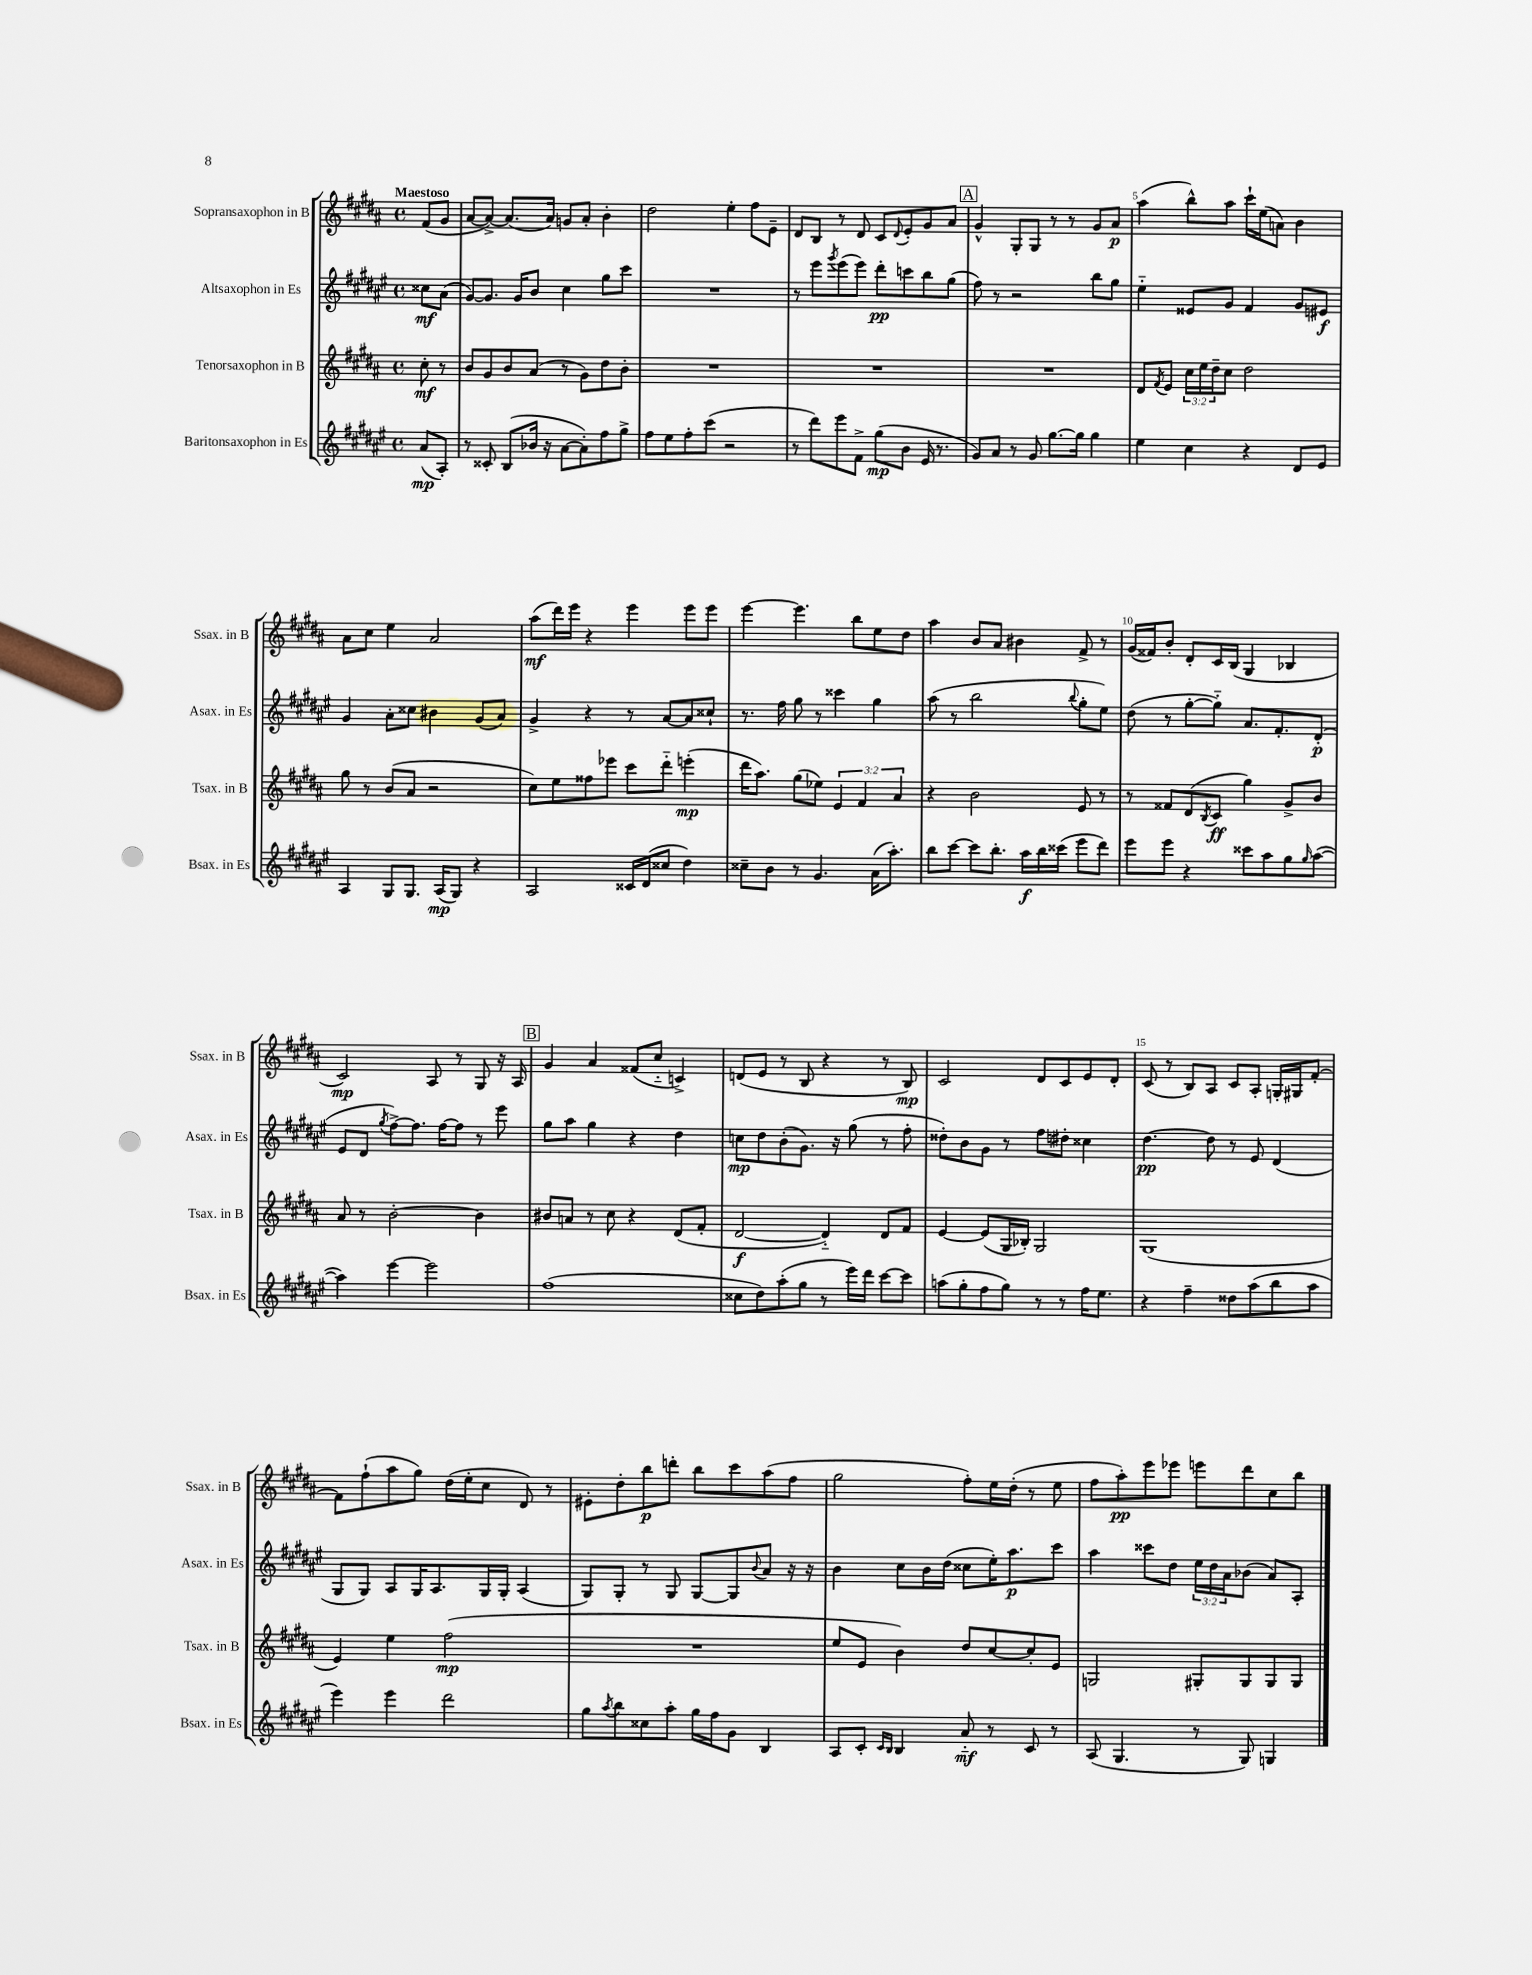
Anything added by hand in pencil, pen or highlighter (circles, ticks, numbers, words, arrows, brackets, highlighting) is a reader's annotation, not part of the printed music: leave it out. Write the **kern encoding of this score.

**kern	**dynam	**kern	**dynam	**kern	**dynam	**kern	**dynam
*part4	*part4	*part3	*part3	*part2	*part2	*part1	*part1
*staff4	*staff4	*staff3	*staff3	*staff2	*staff2	*staff1	*staff1
*I"Baritonsaxophon in Es	*	*I"Tenorsaxophon in B	*	*I"Altsaxophon in Es	*	*I"Sopransaxophon in B	*
*I'Bsax. in Es	*	*I'Tsax. in B	*	*I'Asax. in Es	*	*I'Ssax. in B	*
*clefG2	*	*clefG2	*	*clefG2	*	*clefG2	*
*k[f#c#g#d#a#e#]	*	*k[f#c#g#d#a#]	*	*k[f#c#g#d#a#e#]	*	*k[f#c#g#d#a#]	*
*M4/4	*	*M4/4	*	*M4/4	*	*M4/4	*
*met(c)	*	*met(c)	*	*met(c)	*	*met(c)	*
=	=	=	=	=	=	=	=
!	!	!	!	!	!	!LO:TX:a:B:t=Maestoso	!
(8a#/L	mp	8cc#'\	mf	8cc##X\L	mf	(8f#/L	.
8A#'/J)	.	8r	.	(8a#\J	.	8g#/J	.
=1	=1	=1	=1	=1	=1	=1	=1
8r	.	8b/L	.	[8g#/L)	.	[8a#/L	.
8c##X'/	.	8g#/	.	8.g#/J]	.	8a#^/J_)	.
(8B/L	.	8b/	.	.	.	(8.a#/L]	.
.	.	.	.	16g#/KL	.	.	.
16b-X/Jk	.	(8a#/J	.	8b/J	.	.	.
16r	.	.	.	.	.	16a#/Jk)	.
[8a#\L	.	8r	.	4cc#\	.	8gn/L	.
8a#'\])	.	8g#\L)	.	.	.	8a#'/J	.
8ff#\	.	8dd#\	.	8gg#\L	.	4b'\	.
8gg#^\J	.	8b'\J	.	8ccc#\J	.	.	.
=2	=2	=2	=2	=2	=2	=2	=2
8ff#\L	.	1r	.	1r	.	2dd#\	.
8ee#\	.	.	.	.	.	.	.
8ff#'\	.	.	.	.	.	.	.
(8ccc#\J	.	.	.	.	.	.	.
2r	.	.	.	.	.	4ee'\	.
.	.	.	.	.	.	8ff#\L	.
.	.	.	.	.	.	8e~\J	.
=3	=3	=3	=3	=3	=3	=3	=3
8r	.	1r	.	8r	.	8d#/L	.
8ddd#\L)	.	.	.	8eee#\L	.	8B/J	.
.	.	.	.	8qggg#/	.	.	.
8eee#\	.	.	.	(8eee#\	.	8r	.
8f#^\J	.	.	.	8eee#\J)	.	8d#/	.
(8gg#\L	mp	.	.	8ddd#'\L	pp	8c#/L	.
.	.	.	.	.	.	8qqd#/	.
8b\J	.	.	.	8cccn\	.	8e'/	.
16e#/	.	.	.	8bb\	.	8g#/	.
8.r	.	.	.	.	.	.	.
.	.	.	.	(8gg#\J	.	8a#/J	.
!!LO:REH:place=s1:t=A
=4	=4	=4	=4	=4	=4	=4	=4
8g#/L)	.	1r	.	8ff#\)	.	4g#^^/	.
8a#/J	.	.	.	8r	.	.	.
8r	.	.	.	2r	.	8G#'/L	.
8g#/	.	.	.	.	.	8G#/J	.
[8.gg#\L	.	.	.	.	.	8r	.
.	.	.	.	.	.	8r	.
16gg#\Jk]	.	.	.	.	.	.	.
4gg#\	.	.	.	8bb\L	.	8g#/L	.
.	.	.	.	8gg#\J	.	8a#/J	p
=5	=5	=5	=5	=5	=5	=5	=5
4ee#\	.	8d#/L	.	4ee#\	.	(4aa#\	.
.	.	8qf#/	.	.	.	.	.
.	.	8e/J	.	.	.	.	.
4cc#\	.	24cc#\LL	.	8e##X/L	.	8bb^^\L)	.
.	.	24ee\	.	.	.	.	.
.	.	24dd#~\J	.	.	.	.	.
.	.	8cc#\J	.	8g#/J	.	8aa#\J	.
4r	.	2dd#\	.	4f#/	.	16ccc#`\LL	.
.	.	.	.	.	.	(16ee\J	.
.	.	.	.	.	.	8an\J)	.
8d#/L	.	.	.	8g#/L	.	4b\	.
8e#/J	.	.	.	8e#X/J	f	.	.
!!LO:LB:g=z
=6	=6	=6	=6	=6	=6	=6	=6
4A#/	.	8gg#\	.	4g#/	.	8a#\L	.
.	.	8r	.	.	.	8cc#\J	.
8G#/L	.	(8b/L	.	8a#'\L	.	4ee\	.
8.G#/J	.	8a#/J	.	8cc##X\J	.	.	.
.	.	2r	.	4b#X\	.	2a#/	.
(16A#/KL	mp	.	.	.	.	.	.
8G#/J)	.	.	.	.	.	.	.
4r	.	.	.	(8g#/L	.	.	.
.	.	.	.	8a#/J)	.	.	.
=7	=7	=7	=7	=7	=7	=7	=7
2A#/	.	8cc#\L)	.	4g#^/	.	(8aa#\L	mf
.	.	8ee\	.	.	.	16ddd#\L)	.
.	.	.	.	.	.	16eee\JJ	.
.	.	8ff##X\	.	4r	.	4r	.
.	.	8eee-X\J	.	.	.	.	.
16c##X/LL	.	8ccc#\L	.	8r	.	4eee\	.
(16d#/J	.	.	.	.	.	.	.
8cc##X/J	.	8ddd#\J	.	[8a#/L	.	.	.
4dd#\)	.	(4eeen'\	mp	8a#/]	.	8eee\L	.
.	.	.	.	8cc##X`/J	.	8eee\J	.
=8	=8	=8	=8	=8	=8	=8	=8
8cc##X~\L	.	16ddd#\KL	.	8.r	.	[4eee\	.
.	.	8.aa#\J)	.	.	.	.	.
8b\J	.	.	.	.	.	.	.
.	.	.	.	16ff#\	.	.	.
8r	.	(8gg#\L	.	8gg#\	.	4.eee\]	.
4.g#/	.	8ee-X\J)	.	8r	.	.	.
.	.	6e/	.	4ccc##X\	.	.	.
.	.	.	.	.	.	8bb\L	.
.	.	6f#/	.	.	.	.	.
(16a#\KL	.	.	.	4gg#\	.	8ee\	.
8.aa#'\J)	.	.	.	.	.	.	.
.	.	6a#/	.	.	.	.	.
.	.	.	.	.	.	8dd#\J	.
=9	=9	=9	=9	=9	=9	=9	=9
8bb\L	.	4r	.	(8aa#\	.	4aa#\	.
[8ccc#\J	.	.	.	8r	.	.	.
8ccc#\L]	.	2b\	.	2bb\	.	8b/L	.
8.bb'\J	.	.	.	.	.	8a#/J	.
.	.	.	.	.	.	4b#X\	.
16aa#\LL	f	.	.	.	.	.	.
16bb\	.	.	.	.	.	.	.
(16ccc##X\JJ	.	.	.	.	.	.	.
.	.	.	.	8qqbb/	.	.	.
8eee#\L	.	8e/	.	8gg#'\L	.	8f#^/	.
8ddd#\J)	.	8r	.	8ee#\J)	.	8r	.
=10	=10	=10	=10	=10	=10	=10	=10
8eee#\L	.	8r	.	(8dd#\	.	(16g#/LL	.
.	.	.	.	.	.	16f##X/J)	.
8eee#\J	.	8f##X/L	.	8r	.	8b'/J	.
4r	.	(8d#/	.	[8gg#'\L	.	8d#'/L	.
.	.	8qB/	.	.	.	.	.
.	.	8c#/J	ff	8gg#\J])	.	16c#/L	.
.	.	.	.	.	.	(16B/JJ	.
8ccc##X\L	.	4gg#\)	.	8.a#/L	.	4G#/	.
8aa#\	.	.	.	.	.	.	.
.	.	.	.	8.f#'/	.	.	.
8gg#\	.	8g#^/L	.	.	.	4B-X/	.
16qqgg#/	.	.	.	.	.	.	.
([8aa#\J	.	8b/J	.	(8d#'/J	p	.	.
!!LO:LB:g=z
=11	=11	=11	=11	=11	=11	=11	=11
4aa#\])	.	8a#/	.	8e#/L	.	2c#/)	mp
.	.	8r	.	8d#/J	.	.	.
.	.	.	.	8qgg#/	.	.	.
[4eee#\	.	[2b'\	.	[8ff#^\L)	.	.	.
.	.	.	.	8.ff#\J]	.	.	.
2eee#\]	.	.	.	.	.	8A#/	.
.	.	.	.	[16ff#\KL	.	.	.
.	.	.	.	8ff#\J]	.	8r	.
.	.	4b\]	.	8r	.	8G#/	.
.	.	.	.	8eee#\	.	16r	.
.	.	.	.	.	.	16A#/	.
!!LO:REH:place=s1:t=B
=12	=12	=12	=12	=12	=12	=12	=12
(1ff#	.	8b#X/L	.	8gg#\L	.	4g#/	.
.	.	8an/J	.	8aa#\J	.	.	.
.	.	8r	.	4gg#\	.	4a#/	.
.	.	8cc#\	.	.	.	.	.
.	.	4r	.	4r	.	(8f##X/L	.
.	.	.	.	.	.	8cc#/J	.
.	.	(8d#/L	.	4dd#\	.	4cn^/)	.
.	.	8f#'/J	.	.	.	.	.
=13	=13	=13	=13	=13	=13	=13	=13
8cc##X\L	.	[2d#/	f	8ccn\L	mp	(8dn/L	.
8dd#\)	.	.	.	8dd#\	.	8e/J	.
(8aa#'\	.	.	.	(8b'\	.	8r	.
8gg#\J	.	.	.	8.g#\J)	.	8B/	.
8r	.	4d#/])	.	.	.	4r	.
.	.	.	.	16r	.	.	.
16eee#\LL)	.	.	.	(8gg#\	.	.	.
16ddd#\JJ	.	.	.	.	.	.	.
[8ccc#\L	.	8d#/L	.	8r	.	8r	.
8ccc#\J]	.	8f#/J	.	8ff#'\	.	8B/)	mp
=14	=14	=14	=14	=14	=14	=14	=14
(8aan\L	.	[4e/	.	8dd##X'\L)	.	2c#/	.
8gg#'\	.	.	.	8b\	.	.	.
8ff#\	.	(8e/L]	.	8g#\J	.	.	.
8gg#\J)	.	16G#/L	.	8r	.	.	.
.	.	16B-X'/JJ)	.	.	.	.	.
8r	.	2G#/	.	8ff#\L	.	8d#/L	.
8r	.	.	.	8dd#X'\J	.	8c#/	.
16ff#\KL	.	.	.	4cc##X\	.	8e/	.
8.ee#\J	.	.	.	.	.	.	.
.	.	.	.	.	.	8d#'/J	.
=15	=15	=15	=15	=15	=15	=15	=15
4r	.	(1G#	.	[4.dd#\	pp	(8c#/	.
.	.	.	.	.	.	8r	.
4ff#~\	.	.	.	.	.	8B/L)	.
.	.	.	.	8dd#\]	.	8A#/J	.
8dd##X\L	.	.	.	8r	.	8c#/L	.
(8aa#\	.	.	.	8e#/	.	8A#'/J	.
8bb\	.	.	.	(4d#/	.	16Gn'/LL	.
.	.	.	.	.	.	16G#X/J	.
8aa#\J	.	.	.	.	.	[8f#'/J	.
!!LO:LB:g=z
=16	=16	=16	=16	=16	=16	=16	=16
4eee#\)	.	4e/)	.	8G#/L	.	8f#\L]	.
.	.	.	.	8G#/J)	.	(8ff#`\	.
4eee#\	.	4ee\	.	8A#/L	.	8aa#\	.
.	.	.	.	16G#/K	.	8gg#\J)	.
.	.	.	.	8.A#/	.	.	.
2ddd#\	.	(2ff#\	mp	.	.	(16dd#\LL	.
.	.	.	.	.	.	16ee'\J	.
.	.	.	.	16G#/L	.	8cc#\J	.
.	.	.	.	16G#'/JJ	.	.	.
.	.	.	.	(4A#/	.	8d#/)	.
.	.	.	.	.	.	8r	.
=17	=17	=17	=17	=17	=17	=17	=17
8gg#\L	.	1r	.	8G#/L)	.	8e#X'\L	.
8qaa#/	.	.	.	.	.	.	.
8bb\	.	.	.	8G#'/J	.	8dd#'\	.
8cc##X\	.	.	.	8r	.	8bb\	p
8aa#'\J	.	.	.	8G#/	.	8dddn'\J	.
16gg#\LL	.	.	.	[8G#/L	.	8bb\L	.
16ff#\J	.	.	.	.	.	.	.
8g#\J	.	.	.	8G#/]	.	8ccc#\	.
.	.	.	.	8qqb/	.	.	.
4B/	.	.	.	8a#/J	.	(8aa#\	.
.	.	.	.	16r	.	8ff#\J	.
.	.	.	.	16r	.	.	.
=18	=18	=18	=18	=18	=18	=18	=18
8A#/L	.	8ee/L	.	4b\	.	2gg#\	.
8c#'/J	.	8e/J	.	.	.	.	.
16qqc#/LL	.	.	.	.	.	.	.
16qqB/JJ	.	.	.	.	.	.	.
4B/	.	4b\)	.	8cc#\L	.	.	.
.	.	.	.	16b\L	.	.	.
.	.	.	.	(16dd#\JJ	.	.	.
8a#/	mf	8dd#/L	.	8cc##X\L	.	8ff#'\L)	.
8r	.	[8cc#/	.	16ee#'\K)	.	16ee\L	.
.	.	.	.	8.aa#\	p	(16dd#'\JJ	.
8c#/	.	8cc#'/]	.	.	.	8r	.
8r	.	8e/J	.	8ccc#\J	.	8ee\	.
=19	=19	=19	=19	=19	=19	=19	=19
(8A#/	.	2Gn/	.	4aa#\	.	8ff#\L	.
4.G#/	.	.	.	.	.	8aa#'\)	pp
.	.	.	.	8ccc##X\L	.	8eee\	.
.	.	.	.	8dd#\J	.	8eee-X\J	.
8r	.	8G#X'/L	.	24ee#\LL	.	8eeen\L	.
.	.	.	.	24dd#\	.	.	.
.	.	.	.	24a#\J	.	.	.
8G#/)	.	8G#/	.	(8b-X\J	.	8ddd#\	.
4Gn/	.	8G#/	.	8a#/L)	.	8cc#\	.
.	.	8G#/J	.	8A#'/J	.	8bb\J	.
==	==	==	==	==	==	==	==
*-	*-	*-	*-	*-	*-	*-	*-
